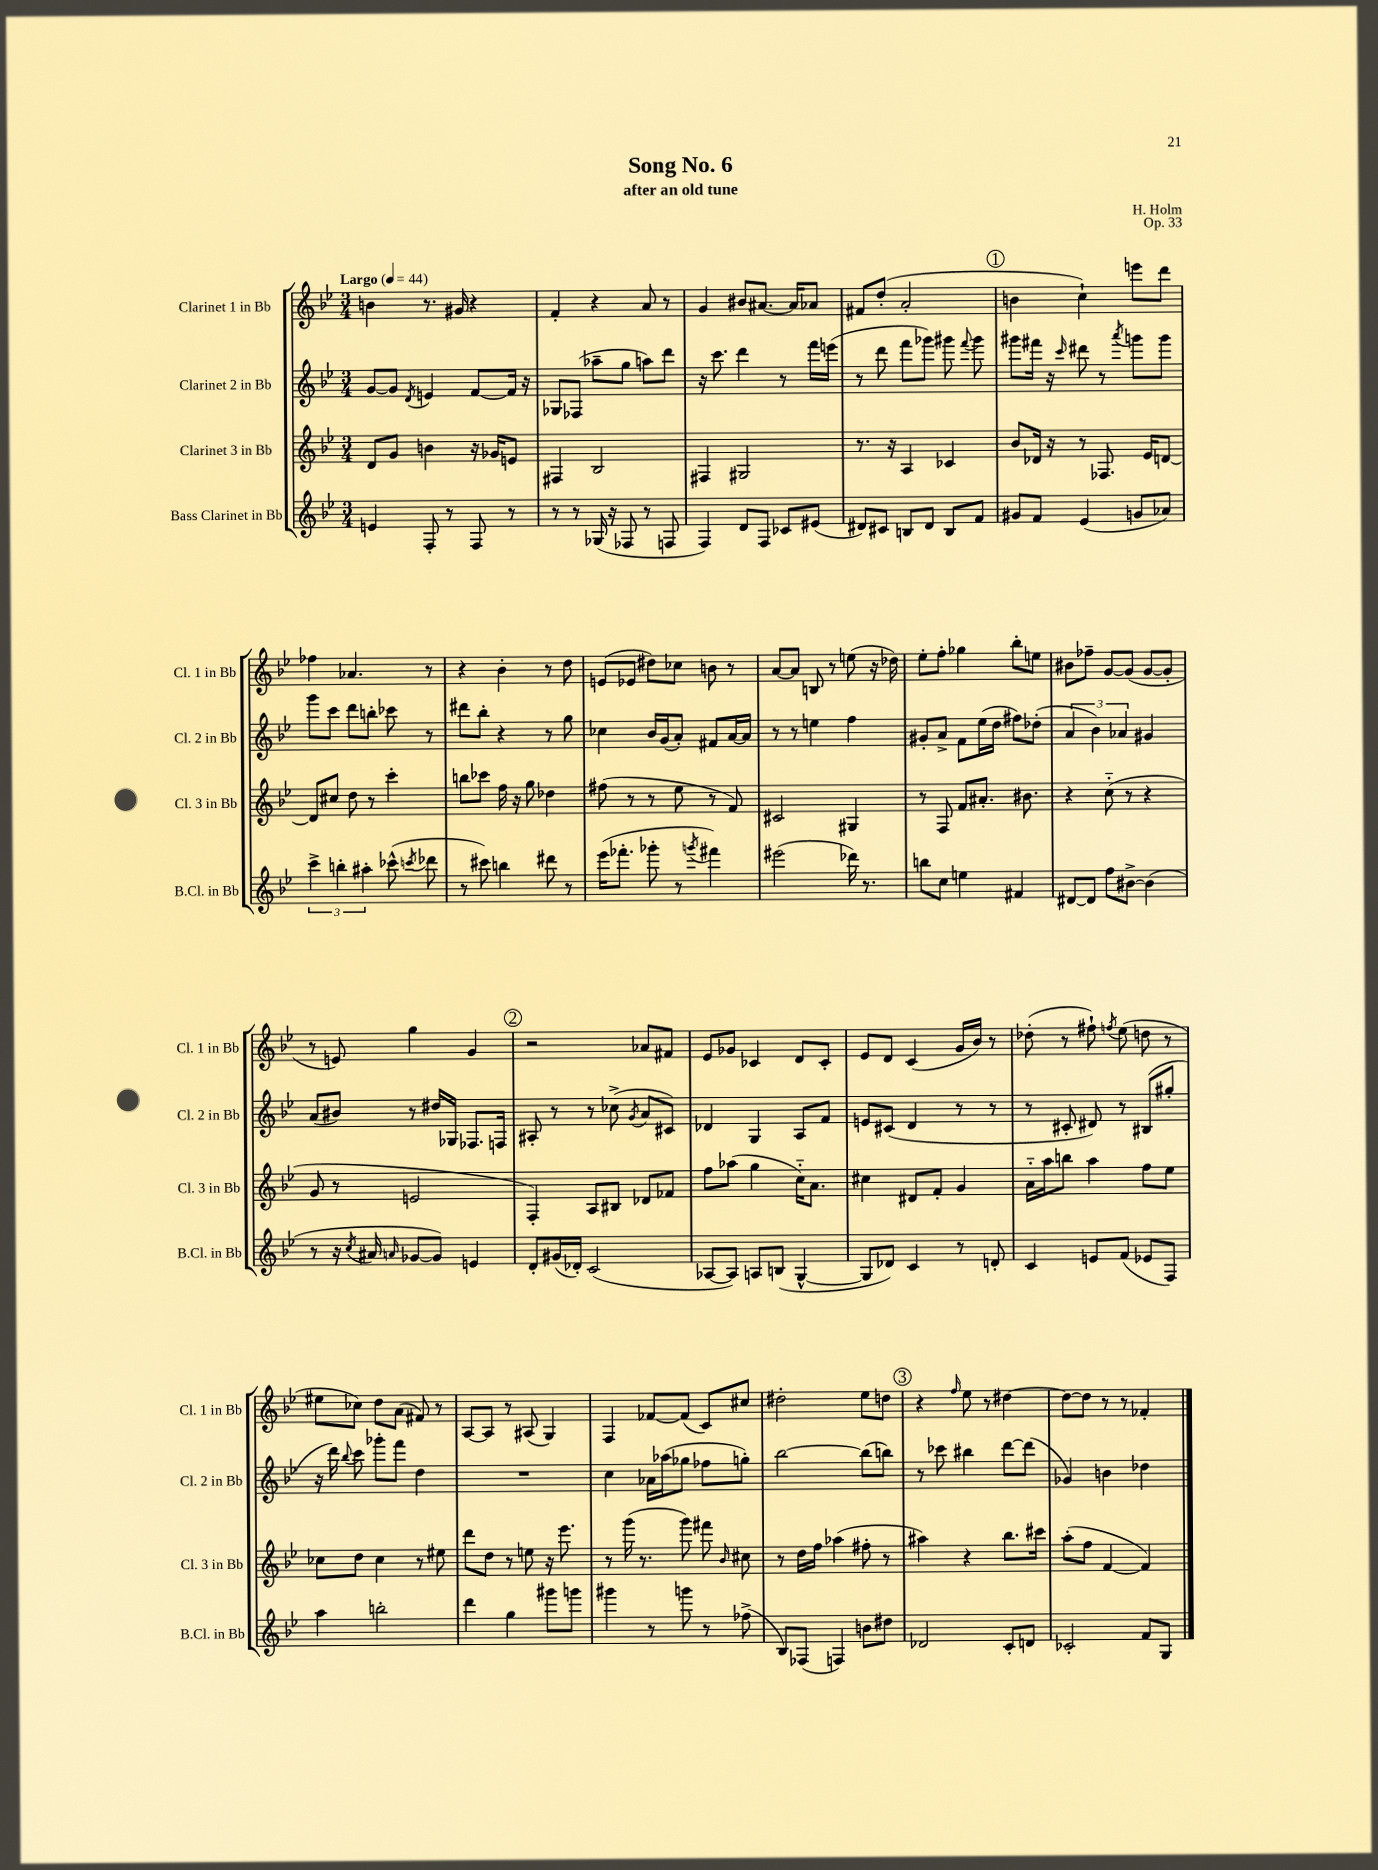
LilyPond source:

\header { title = "Song No. 6" composer = "H. Holm" subtitle = "after an old tune" opus = "Op. 33" }
<<
\new StaffGroup <<
\new Staff = "s0" \with { instrumentName = "Clarinet 1 in Bb" shortInstrumentName = "Cl. 1 in Bb" } {
    \clef treble \key bes \major \numericTimeSignature \time 3/4 \tempo "Largo" 4 = 44
    \autoBeamOff b'4 r8. gis'16 r4 |
    f'4-. r4 a'8 r8 |
    g'4 bis'8[ ais'8.]~ ais'16[ aes'8] |
    fis'8[ d''8]-.( a'2-. |
    \mark \markup { \circle "1" } b'4 c''4-!) e'''8[ d'''8] |
    fes''4 aes'4. r8 |
    r4 bes'4-. r8 d''8 |
    e'8[( ees'8] dis''8[) ces''8] b'8 r8 |
    a'8[~ a'8] b8 r8 e''8( r16 des''16) |
    ees''8[-. f''8]-. ges''4 bes''8[-. e''8] |
    bis'8[ fes''8]-- g'8[~ g'8]( g'8[~ g'8]-. |
    r8 e'8) g''4 g'4 |
    \mark \markup { \circle "2" } r2 aes'8[ fis'8] |
    ees'8[ ges'8] ces'4 d'8[ ces'8]-. |
    ees'8[ d'8] c'4( g'16[ bes'16]) r8 |
    des''8-.( r8 fis''8-!) \acciaccatura { f''8 } ees''8( d''8 r8 |
    eis''8[ ces''8]) d''8[ a'8]( fis'8) r8 |
    a8[~ a8] r8 ais8( g4) |
    f4 fes'8[~ fes'8]( c'8[) cis''8] |
    dis''2-. ees''8[ d''8] |
    \mark \markup { \circle "3" } r4 \grace { f''16 } ees''8 r8 dis''4~ |
    dis''8[~ dis''8] r8 r8 fes'4-. \bar "|." |
}
\new Staff = "s1" \with { instrumentName = "Clarinet 2 in Bb" shortInstrumentName = "Cl. 2 in Bb" } {
    \clef treble \key bes \major \numericTimeSignature \time 3/4
    \autoBeamOff g'8[~ g'8] \acciaccatura { d'8 } e'4 f'8[~ f'16] r16 |
    ges8[ fes8]( aes''8[-- g''8] a''8[) d'''8] |
    r16 c'''8. d'''4 r8 f'''16[ e'''16]( |
    r8 d'''8 f'''8[ ges'''8]) gis'''8 \appoggiatura { f'''8 } gis'''8 |
    \mark \markup { \circle "1" } gis'''8[ fis'''16] r16 \grace { c'''16 } dis'''8 r8 \acciaccatura { a'''8 } g'''8[ g'''8] |
    g'''8[ c'''8] d'''8[ b''8]-. ces'''8 r8 |
    dis'''8[ bes''8]-. r4 r8 g''8 |
    ces''4 bes'16[ g'16( a'8]-.) fis'8[ a'16~ a'16] |
    r8 r8 e''4 f''4 |
    gis'8[-. a'8]-> f'8[ ees''16( d''16] fis''8[) des''8]-.( |
    \tuplet 3/2 { a'4 bes'4) aes'4 } gis'4 |
    a'8[( bis'8]) r8 dis''16[ ges16] fes8.[ f16] |
    \mark \markup { \circle "2" } ais8-. r8 r8 ces''8->( \acciaccatura { g'8 } a'8[ cis'8]) |
    des'4 g4 a8[ f'8] |
    e'8[ cis'8]( d'4 r8 r8 |
    r8 cis'8-. dis'8) r8 bis8[( gis''8]-. |
    r16 d'''16) \appoggiatura { bes''8 } c'''8 ges'''8[-. f'''8] d''4 |
    R2. |
    c''4 aes'16[ aes''16( ges''8] fes''8[ g''8]-.) |
    bes''2~ bes''8[( b''8]) |
    \mark \markup { \circle "3" } r8 ces'''8 bis''4 d'''8[~ d'''8]( |
    ges'4) b'4 des''4 \bar "|." |
}
\new Staff = "s2" \with { instrumentName = "Clarinet 3 in Bb" shortInstrumentName = "Cl. 3 in Bb" } {
    \clef treble \key bes \major \numericTimeSignature \time 3/4
    \autoBeamOff d'8[ g'8] b'4 r16 ges'16[ e'8] |
    fis4 bes2 |
    fis4 gis2 |
    r8. r16 a4 ces'4 |
    \mark \markup { \circle "1" } bes'8[ des'16] r16 r8 fes8. ees'16[ d'8]~ |
    d'8[ cis''8] d''8 r8 c'''4-. |
    b''8[ ces'''8] f''16 r16 g''8 des''4 |
    fis''8( r8 r8 ees''8 r8 f'8) |
    cis'2 gis4 |
    r8 f8 f'8[ ais'8.]-. bis'8. |
    r4 c''8-_( r8 r4 |
    g'8 r8 e'2 |
    \mark \markup { \circle "2" } f4-.) a8[ bis8] des'8[ fes'8] |
    f''8[ aes''8]( g''4 c''16[-_) a'8.] |
    cis''4 dis'8[ f'8]-. g'4 |
    a'16[-_ a''16 b''8] a''4 f''8[ ees''8] |
    ces''8[ d''8] ces''4 r8 eis''8 |
    d'''8[ d''8] r8 e''8 r16 ees'''8. |
    r8 g'''16( r8. g'''8) fis'''8 \grace { bes'16 } cis''8 |
    r8 d''16[ f''16] aes''4( fis''8-. r8 |
    \mark \markup { \circle "3" } ais''4) r4 bes''8.[ cis'''16] |
    a''8[-.( f''8] f'4~ f'4) \bar "|." |
}
\new Staff = "s3" \with { instrumentName = "Bass Clarinet in Bb" shortInstrumentName = "B.Cl. in Bb" } {
    \clef treble \key bes \major \numericTimeSignature \time 3/4
    \autoBeamOff e'4 f8-. r8 f8 r8 |
    r8 r8 ges16( r16 fes8 r8 f8 |
    f4) d'8[ f8] ces'8[ eis'8]( |
    dis'8[) cis'8] b8[ dis'8] b8[ f'8] |
    \mark \markup { \circle "1" } gis'8[ f'8] ees'4( g'8[ aes'8]) |
    \tuplet 3/2 { c'''4-> b''4-. ais''4-. } ces'''8-^( \acciaccatura { c'''8 } des'''8 |
    r8 cis'''8) b''4 dis'''8 r8 |
    ees'''16[( fes'''8.]-. ges'''8-. r8 \acciaccatura { g'''8 } fis'''4) |
    eis'''2( des'''16) r8. |
    b''8[ c''8] e''4 fis'4 |
    dis'8[~ dis'8] f''8[ bis'8]~-> bis'4( |
    r8 r16 \acciaccatura { c''8 } ais'16 \grace { a'16 } ges'8[~ ges'8]) e'4 |
    \mark \markup { \circle "2" } d'8[-. gis'16( des'16]-.) c'2( |
    aes8[~ aes8]) a8[ b8]( g4~-^ |
    g8[ des'8]) c'4 r8 d'8-. |
    c'4 e'8[ f'8]( ees'8[ f8]) |
    a''4 b''2-. |
    d'''4 g''4 gis'''8[ g'''8] |
    gis'''4 r8 g'''8 r8 fes''8->( |
    bes8[) fes8]( f4) b'8[ dis''8] |
    \mark \markup { \circle "3" } des'2 c'8[-. d'8] |
    ces'2-. f'8[ g8] \bar "|." |
}
>>
>>
\layout { \context { \Score \remove "Bar_number_engraver" } }
